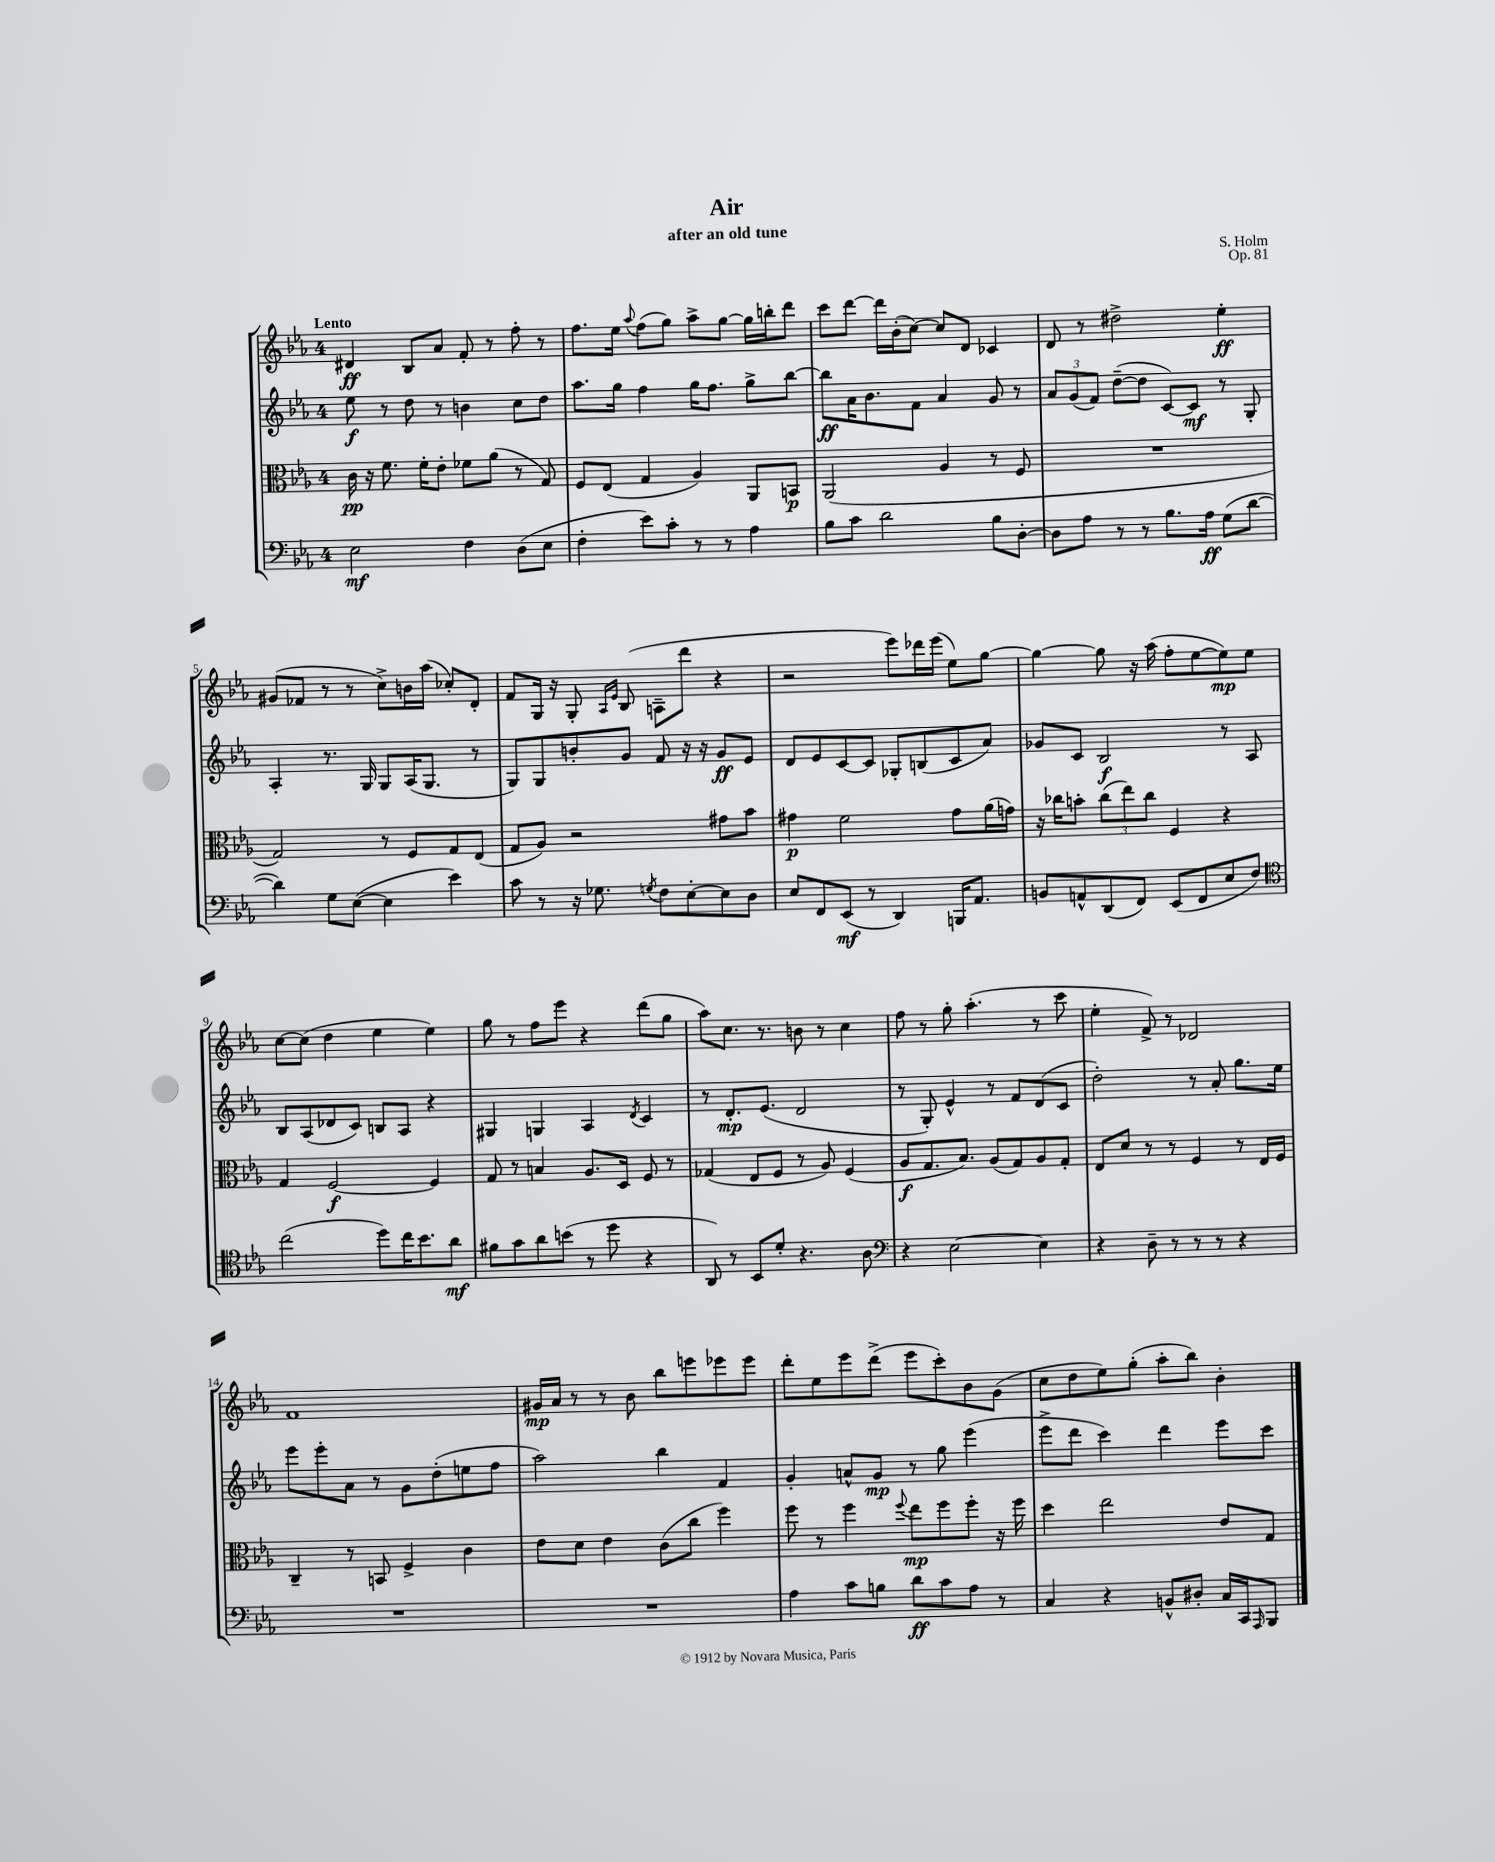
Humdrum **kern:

**kern	**dynam	**kern	**dynam	**kern	**dynam	**kern	**dynam
*part4	*part4	*part3	*part3	*part2	*part2	*part1	*part1
*staff4	*staff4	*staff3	*staff3	*staff2	*staff2	*staff1	*staff1
*clefF4	*	*clefC3	*	*clefG2	*	*clefG2	*
*k[b-e-a-]	*	*k[b-e-a-]	*	*k[b-e-a-]	*	*k[b-e-a-]	*
*M4/4	*	*M4/4	*	*M4/4	*	*M4/4	*
=1	=1	=1	=1	=1	=1	=1	=1
!	!	!	!	!	!	!LO:TX:a:B:t=Lento	!
2E-\	mf	16c\	pp	8ee-\	f	4d#X/	ff
.	.	16r	.	.	.	.	.
.	.	8.f\	.	8r	.	.	.
.	.	.	.	8dd\	.	8B-/L	.
.	.	16f'\KL	.	.	.	.	.
.	.	8e-'\J	.	8r	.	8a-/J	.
4F\	.	8f-X\L	.	4bn\	.	8f'/	.
.	.	(8a-\J	.	.	.	8r	.
(8D\L	.	8r	.	8cc\L	.	8ff'\	.
8E-\J	.	8G/)	.	8dd\J	.	8r	.
=2	=2	=2	=2	=2	=2	=2	=2
4F'\	.	8F/L	.	8.aa-\L	.	8.ff\L	.
.	.	(8E-/J	.	.	.	.	.
.	.	.	.	16gg\Jk	.	16ee-\Jk	.
.	.	.	.	.	.	8qqaa-/	.
8e-\L)	.	4G/	.	4ff\	.	(8ff\L	.
8c'\J	.	.	.	.	.	8gg\J)	.
8r	.	4A-/)	.	16gg\KL	.	8aa-^\L	.
.	.	.	.	8.ff\J	.	.	.
8r	.	.	.	.	.	[8gg\J	.
4A-\	.	8AA-/L	.	8gg^\L	.	16gg\LL]	.
.	.	.	.	.	.	16bbn'\J	.
.	.	8BBn/J	p	[8bb-\J	.	8ddd\J	.
=3	=3	=3	=3	=3	=3	=3	=3
8B-\L	.	(2AA-/	.	8bb-\L]	ff	8ccc\L	.
8c\J	.	.	.	16a-\K	.	[8ddd\J	.
.	.	.	.	8.b-\	.	.	.
2d\	.	.	.	.	.	16ddd\LL]	.
.	.	.	.	.	.	(16b-'\J	.
.	.	.	.	8f\J	.	[8cc\J)	.
.	.	4A-/	.	4a-/	.	8cc/L]	.
.	.	.	.	.	.	8d/J	.
8B-\L	.	8r	.	8g/	.	4c-X/	.
[8D'\J	.	8F/	.	8r	.	.	.
=4	=4	=4	=4	=4	=4	=4	=4
8D\L]	.	1r	.	12a-/L	.	8d/	.
.	.	.	.	(12g/	.	.	.
8A-\J	.	.	.	.	.	8r	.
.	.	.	.	12f/J)	.	.	.
8r	.	.	.	([8dd~\L	.	2dd#X^\	.
8r	.	.	.	8dd\J]	.	.	.
8.B-\L	.	.	.	[8c/L)	.	.	.
.	.	.	.	8c/J]	mf	.	.
16A-\Jk	ff	.	.	.	.	.	.
(8G\L	.	.	.	8r	.	4ee-'\	ff
[8d\J	.	.	.	8G'/	.	.	.
!!LO:LB:g=z
=5	=5	=5	=5	=5	=5	=5	=5
4d\])	.	2G/)	.	4A-'/	.	(8g#X/L	.
.	.	.	.	.	.	8f-X/J	.
8G\L	.	.	.	8.r	.	8r	.
([8E-\J	.	.	.	.	.	8r	.
.	.	.	.	16G/	.	.	.
4E-\]	.	8r	.	8G/L	.	8cc^\L)	.
.	.	8F/L	.	(16A-/K	.	16bn\L	.
.	.	.	.	8.G/J	.	(16aa-\JJ	.
4e-\)	.	8G/	.	.	.	8cc-X'/L)	.
.	.	(8E-/J	.	8r	.	8d'/J	.
=6	=6	=6	=6	=6	=6	=6	=6
8c\	.	8G/L	.	8G/L)	.	8f/L	.
8r	.	8A-/J)	.	8G/	.	16G/Jk	.
.	.	.	.	.	.	16r	.
16r	.	2r	.	8bn'/	.	8G'/	.
8.G-X\	.	.	.	.	.	.	.
.	.	.	.	.	.	16qqA-/LL	.
.	.	.	.	.	.	16qqe-/JJ	.
.	.	.	.	8g/J	.	(8B-/	.
8qGn/	.	.	.	.	.	.	.
8F\L	.	.	.	8f/	.	8An~\L	.
[8E-'\	.	.	.	16r	.	8ddd\J	.
.	.	.	.	16r	.	.	.
8E-\]	.	8g#X\L	.	8g/L	ff	4r	.
8D\J	.	8b-\J	.	8e-/J	.	.	.
=7	=7	=7	=7	=7	=7	=7	=7
8E-/L	.	4g#X\	p	8d/L	.	2r	.
8FF/	.	.	.	8e-/	.	.	.
(8EE-/J	mf	2f\	.	[8c/	.	.	.
8r	.	.	.	8c/J]	.	.	.
4DD/)	.	.	.	8G-X'/L	.	8eee-\L)	.
.	.	.	.	(8Bn/	.	16ddd-X\L	.
.	.	.	.	.	.	(16eee-\JJ	.
16BBBn/KL	.	8g#\L	.	8c/	.	8ee-\L)	.
8.AA-/J	.	.	.	.	.	.	.
.	.	(16a-\L	.	8a-/J)	.	[8gg\J	.
.	.	16gn\JJ)	.	.	.	.	.
=8	=8	=8	=8	=8	=8	=8	=8
8BBn/L	.	16r	.	8g-X/L	.	4gg\_	.
.	.	16cc-X\KL	.	.	.	.	.
8AAn^^/	.	8bn'\J	.	8c/J	.	.	.
(8DD/	.	(12cc-\L	.	2B-/	f	8gg\]	.
.	.	12ee-\)	.	.	.	.	.
8FF/J)	.	.	.	.	.	16r	.
.	.	12cc-\J	.	.	.	.	.
.	.	.	.	.	.	(16aa-\	.
(8EE-/L	.	4F/	.	.	.	8ff'\L	.
8FF/	.	.	.	.	.	[8ee-\	.
8E-/	.	4r	.	8r	.	8ee-\])	mp
8F/J)	.	.	.	8A-/	.	8ee-\J	.
!!LO:LB:g=z
=9	=9	=9	=9	=9	=9	=9	=9
*clefC4	*	*	*	*	*	*	*
(2cc\	.	4G/	.	8B-/L	.	[8cc\L	.
.	.	.	.	(8A-/	.	(8cc\J]	.
.	.	[2F/	f	8d-X/	.	4dd\	.
.	.	.	.	8c/J)	.	.	.
8dd\L)	.	.	.	8Bn/L	.	4ee-\	.
16cc\K	.	.	.	8A-/J	.	.	.
8.b-\	.	.	.	.	.	.	.
.	.	4F/]	.	4r	.	4ee-\)	.
8a-\J	mf	.	.	.	.	.	.
=10	=10	=10	=10	=10	=10	=10	=10
8f#X\L	.	8G/	.	4G#X/	.	8gg\	.
8g\	.	8r	.	.	.	8r	.
8a-\	.	4Bn/	.	4Gn/	.	8ff\L	.
(8bn\J	.	.	.	.	.	8eee-\J	.
8r	.	8.A-/L	.	4A-/	.	4r	.
8dd\	.	.	.	.	.	.	.
.	.	16D/Jk	.	.	.	.	.
.	.	.	.	8qd/	.	.	.
4r	.	8F/	.	4c/	.	(8ddd\L	.
.	.	8r	.	.	.	8gg\J	.
=11	=11	=11	=11	=11	=11	=11	=11
8AA-/)	.	(4G-X/	.	8r	.	8aa-\L)	.
8r	.	.	.	8.d'/L	mp	8.cc\J	.
8BB-/L	.	8E-/L	.	.	.	.	.
.	.	.	.	(8.e-/J	.	8.r	.
8d'/J	.	8F/J	.	.	.	.	.
4.r	.	8r	.	2d/	.	8bn\	.
.	.	8A-/)	.	.	.	8r	.
.	.	(4F/	.	.	.	4cc\	.
8A-\	.	.	.	.	.	.	.
=12	=12	=12	=12	=12	=12	=12	=12
*clefF4	*	*	*	*	*	*	*
4r	.	8A-/L	f	8r	.	8ff\	.
.	.	8.G/	.	8G'/)	.	8r	.
[2E-\	.	.	.	4e-^^/	.	8gg'\	.
.	.	8.B-/J)	.	.	.	.	.
.	.	.	.	.	.	(4.aa-'\	.
.	.	(8A-/L	.	8r	.	.	.
.	.	8G/)	.	8f/L	.	.	.
4E-\]	.	8A-/	.	(8d/	.	8r	.
.	.	8G'/J	.	8c/J	.	8ccc\	.
=13	=13	=13	=13	=13	=13	=13	=13
4r	.	8E-/L	.	2dd'\)	.	4ee-'\	.
.	.	8d/J	.	.	.	.	.
8D~\	.	8r	.	.	.	8f^/)	.
8r	.	8r	.	.	.	8r	.
8r	.	4F/	.	8r	.	2d-X/	.
8r	.	.	.	8a-'/	.	.	.
4r	.	8r	.	8.gg\L	.	.	.
.	.	16E-/LL	.	.	.	.	.
.	.	16F/JJ	.	16ee-\Jk	.	.	.
!!LO:LB:g=z
=14	=14	=14	=14	=14	=14	=14	=14
1r	.	4C~/	.	8eee-\L	.	1f	.
.	.	.	.	8eee-'\	.	.	.
.	.	8r	.	8a-\J	.	.	.
.	.	8BBn/	.	8r	.	.	.
.	.	4F^/	.	8g\L	.	.	.
.	.	.	.	(8dd'\	.	.	.
.	.	4c\	.	8een\	.	.	.
.	.	.	.	8ff\J	.	.	.
=15	=15	=15	=15	=15	=15	=15	=15
1r	.	8e-\L	.	2aa-\)	.	16g#X/LL	mp
.	.	.	.	.	.	16a-/JJ	.
.	.	8d\J	.	.	.	8r	.
.	.	4e-\	.	.	.	8r	.
.	.	.	.	.	.	8b-\	.
.	.	(8c\L	.	4bb-\	.	8bb-\L	.
.	.	8cc\J	.	.	.	8eeen\	.
.	.	4ff\)	.	4f/	.	8eee-X\	.
.	.	.	.	.	.	8eee-\J	.
=16	=16	=16	=16	=16	=16	=16	=16
4A-\	.	8ff\	.	4g'/	.	8ddd'\L	.
.	.	8r	.	.	.	8ee-\	.
8c\L	.	4ff\	.	8an^^/L	.	8eee-\	.
8Bn\J	.	.	.	8g/J	mp	(8ddd^\J	.
.	.	8qqff/	.	.	.	.	.
8d\L	ff	8ee-\L	mp	8r	.	8eee-\L	.
8c\	.	8ff\	.	8gg\	.	8ccc'\)	.
8A-\J	.	8ff'\J	.	(4eee-\	.	8b-\	.
8r	.	16r	.	.	.	(8g\J	.
.	.	16ff\	.	.	.	.	.
=17	=17	=17	=17	=17	=17	=17	=17
4C/	.	4dd\	.	8eee-^\L	.	8cc\L	.
.	.	.	.	8ddd\J	.	8dd\	.
4r	.	2ee-\	.	4ccc\)	.	8ee-\)	.
.	.	.	.	.	.	(8gg'\J	.
8BBn^^/L	.	.	.	4ddd\	.	8aa-'\L	.
8D#X'/J	.	.	.	.	.	8bb-\J)	.
16C/LL	.	8e-/L	.	8eee-\L	.	4b-'\	.
16CC/J	.	.	.	.	.	.	.
16qqAAA-/	.	.	.	.	.	.	.
8BBB-/J	.	8G/J	.	8ccc\J	.	.	.
==	==	==	==	==	==	==	==
*-	*-	*-	*-	*-	*-	*-	*-
